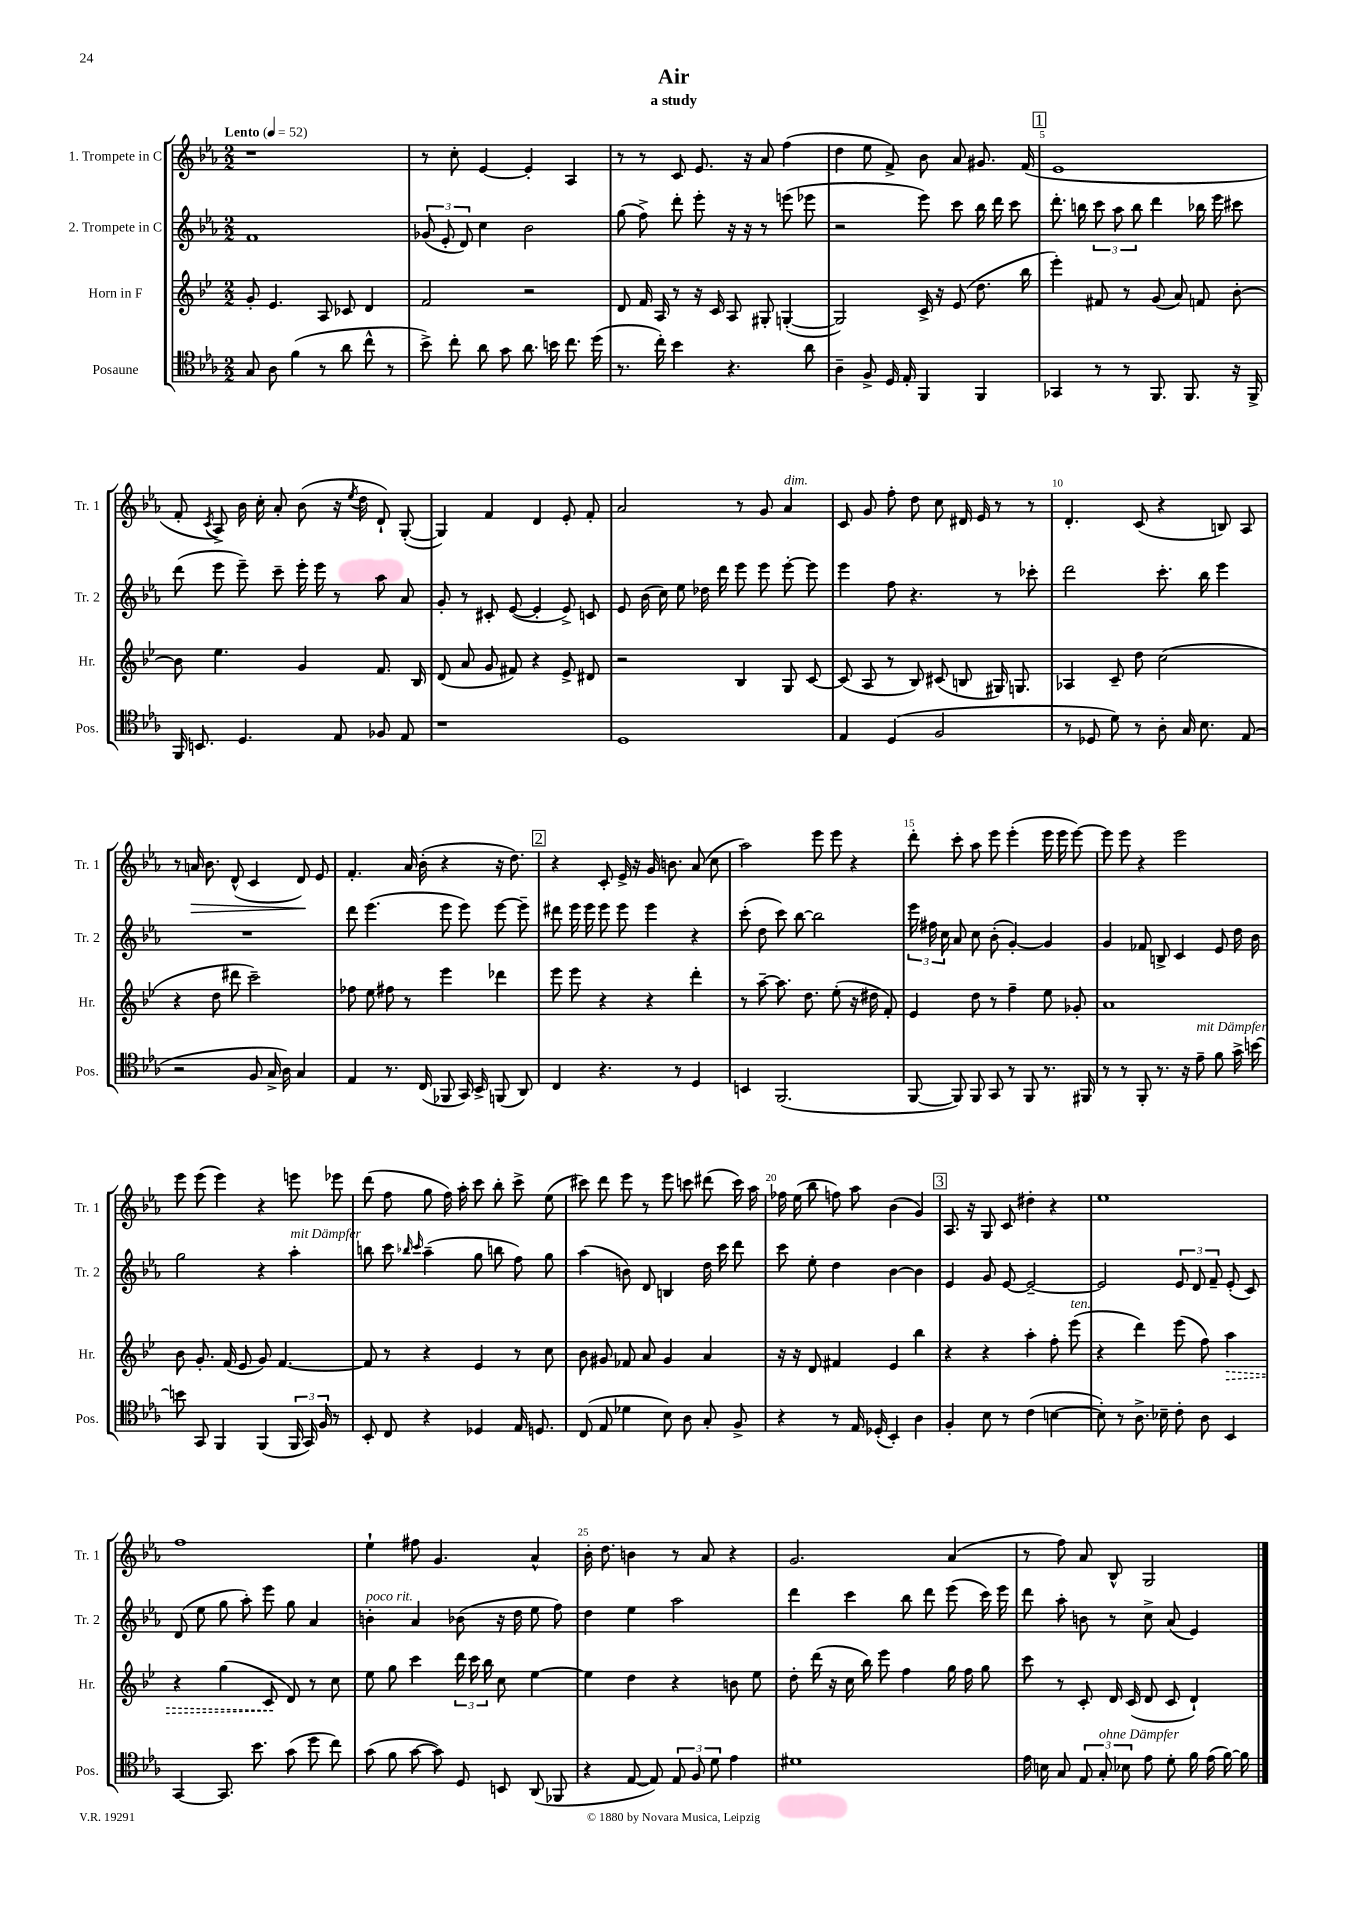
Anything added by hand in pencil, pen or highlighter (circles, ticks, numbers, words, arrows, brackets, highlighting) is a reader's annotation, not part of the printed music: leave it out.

**kern	**kern	**kern	**kern
*staff4	*staff3	*staff2	*staff1
*clefC4	*clefG2	*clefG2	*clefG2
*k[b-e-a-]	*k[b-e-]	*k[b-e-a-]	*k[b-e-a-]
*M2/2	*M2/2	*M2/2	*M2/2
*MM52	*MM52	*MM52	*MM52
8G	8g'	1f	1r
8A-	4.e-	.	.
(4f	.	.	.
8r	8A	.	.
8a-	8c-	.	.
8cc^^	4d	.	.
8r	.	.	.
=	=	=	=
8b-^)	2f	(12g-	8r
.	.	12e-'	.
8cc'	.	.	8cc'
.	.	12d)	.
8a-	.	4cc	[4e-
8g	.	.	.
8.a-	2r	2b-	4e-']
16b	.	.	.
8.cc	.	.	4A-
(16dd	.	.	.
=	=	=	=
8.r	8d	(8gg	8r
.	16f	8ff^)	8r
16cc')	16A	.	.
4b-	8r	8ddd'	8c
.	16r	8eee-'	8.e-
.	16c	.	.
4.r	8A	16r	.
.	.	16r	16r
.	8G#'	8r	8a-
.	([4G'	(8eee	(4ff
8a-	.	8eee-	.
=	=	=	=
4A-~	2G])	2r	4dd
8F^	.	.	8ee-
16D	.	.	8f^)
16E-'	.	.	.
4FF	16c^	8eee-)	8b-
.	16r	.	.
.	(8e-	8ccc	8a-
4FF	8.dd	16bb-	8.g#
.	.	16ddd	.
.	.	8ccc	.
.	16bb-	.	(16f
=	=	=	=
4GG-	4eee-')	8.ddd'	1e-
.	.	16bb	.
8r	8f#	12ccc	.
.	.	12aa-	.
8r	8r	.	.
.	.	12bb	.
8.FF	(8g	4ddd	.
.	8a)	.	.
8.FF	.	.	.
.	8f	16bb-	.
.	.	16eee-	.
16r	[8b-'	8ccc#	.
16FF^	.	.	.
=	=	=	=
16FF	8b-]	(8ddd	8f'
8.BB	.	.	.
.	.	.	8qc
.	4.ee-	8eee-	8A-^)
4.D	.	8eee-~)	16b-
.	.	.	16cc'
.	.	8ccc~	8a-'
.	4g	16eee-'	(8b-
.	.	16eee-	.
8E-	.	8r	16r
.	.	.	8qee-
.	.	.	16dd
8F-	8.f	8aa-	8d`)
8E-	.	8a-	([8G'
.	16B-	.	.
=	=	=	=
1r	(8d	8g'	4G])
.	8a	8r	.
.	8g	8c#'	4f
.	8f#)	([8e-	.
.	4r	4e-']	4d
.	8e-^	8e-^)	8e-'
.	8d#	8c	8f'
=	=	=	=
1D	2r	8e-	2a-
.	.	(16b-	.
.	.	16cc)	.
.	.	8ee-	.
.	.	16dd-	.
.	.	16ddd	.
.	4B-	8eee-	8r
.	.	8eee-	8g
.	8G	[8eee-'	4a-
.	[8c	8eee-]	.
=	=	=	=
4E-	(8c]	4eee-	8c
.	8A	.	8g
(4D	8r	8ff	8ff'
.	8B-)	4.r	8dd
2F	(8c#	.	8cc
.	8B	.	16d#
.	.	.	16e-
.	16G#)	8r	8r
.	8.G	.	.
.	.	8ccc-'	8r
=	=	=	=
8r	4A-	2ddd	4.d'
8D-	.	.	.
8d)	8c~	.	.
8r	8dd	.	(8c
8A-'	(2cc	8.ccc'	4r
16G	.	.	.
8.B-	.	16bb-	.
.	.	4eee-	8B)
(8E-	.	.	8A-
=	=	=	=
2r	4r	1r	8r
.	.	.	16a
.	.	.	8.b-
.	8dd	.	.
.	8ddd#	.	(8d^^
8F	2ccc~)	.	4c
16G^	.	.	.
16A-)	.	.	.
4G	.	.	8d)
.	.	.	8e-
=	=	=	=
4E-	8ff-	8ddd	4.f'
.	8ee-	(4.eee-	.
8.r	8ff#	.	.
.	8r	.	16a-
(16C	.	.	(16b-'
8FF-	4eee-	8eee-	4r
16GG)	.	8eee-)	.
16BB-^	.	.	.
(8FF	4ddd-	[8eee-	16r
.	.	.	8.dd)
8AA-)	.	8eee-~]	.
=	=	=	=
4C	8eee-	8ddd#	4r
.	8eee-	16eee-	.
.	.	16eee-	.
4.r	4r	8eee-	8c'
.	.	8eee-	16e-^
.	.	.	16r
.	4r	4eee-	16g
.	.	.	8.b
8r	.	.	.
4D	4ddd'	4r	(8a-
.	.	.	8cc
=	=	=	=
4BB	8r	(8ccc'	2aa-)
.	[8aa~	8dd	.
(2.FF	8.aa]	8ccc)	.
.	.	[8bb-	.
.	8.dd	.	.
.	.	2bb-]	8eee-
.	(8ee-'	.	8eee-
.	16r	.	4r
.	16dd#	.	.
.	8f')	.	.
=	=	=	=
[8FF	4e-	24eee-	8ddd'
.	.	24ff#	.
.	.	24cc	.
8FF])	.	8a-	8ccc'
8FF	8dd	8cc	8aa-
8GG	8r	(8b-'	8eee-
8r	4ff~	[4g')	(4eee-'
8FF	.	.	.
8.r	8ee-	4g]	16eee-
.	.	.	16eee-
.	8g-'	.	[8eee-)
16FF#	.	.	.
=	=	=	=
8r	1a	4g	8eee-]
8r	.	.	8eee-
8FF'	.	8f-	4r
8.r	.	8B^	.
.	.	4c	2eee-
16r	.	.	.
8e-~	.	.	.
8f	.	8e-	.
16g^	.	16dd	.
[16b	.	16b-	.
=	=	=	=
8b]	8b-	2gg	8eee-
8GG	8.g'	.	(8eee-
4FF	.	.	4eee-)
.	(16f	.	.
.	8e-	.	.
(4FF	8g)	4r	4r
.	[4.f	.	.
24FF	.	4aa-'	8eee
24GG)	.	.	.
24F	.	.	.
8r	.	.	8eee-
=	=	=	=
8BB-'	8f]	8bb	(8ddd
8C	8r	8ccc	8ff
.	.	16qqbb-	.
.	.	16qqccc	.
4r	4r	(4aa-~	8gg
.	.	.	16ff)
.	.	.	16aa-'
4D-	4e-	8gg	8ccc
.	.	8bb	8bb-'
16E-	8r	8ff)	8ccc^
8.D	.	.	.
.	8cc	8gg	(8ee-
=	=	=	=
(8C	8b-	(4aa-	8ccc#)
8E-	8g#	.	8ddd
4d-	8f-	8b)	8eee-
.	8a	8d	8r
8B-)	4g#	4B	8eee-
8A-	.	.	8ccc
8G'	4a	16dd	(8ddd#
.	.	16ccc	.
8F^	.	8ddd	16ccc)
.	.	.	16aa-
=	=	=	=
4r	16r	8ccc	16ff-
.	16r	.	(16ee-
.	8d	8ee-'	8bb-
8r	4f#	4dd	8ff)
16E-	.	.	8aa-
(16D-'	.	.	.
4BB-')	4e-	[4b-	(4b-
4A-	4bb-	4b-]	4g)
=	=	=	=
4F'	4r	4e-	8.A-
.	.	.	16r
8B-	4r	8g	8G
8r	.	[8e-	8c
(4c	4aa'	2e-~_	4dd#'
[4B	8ff'	.	4r
.	(8eee-	.	.
=	=	=	=
8B'])	4r	2e-]	1ee-
8r	.	.	.
8.A-^	4ddd)	.	.
16B-~	.	.	.
8c'	(8eee-	12e-	.
.	.	12d	.
8A-	8ff)	.	.
.	.	12f~	.
4BB-	4aa	(8e-'	.
.	.	8c)	.
=	=	=	=
[4GG	4r	(8d	1ff
.	.	8ee-	.
8.GG]	(4gg	8gg	.
.	.	8aa-')	.
8.b-	.	.	.
.	8c	8eee-	.
(8g	8d)	8gg	.
8dd	8r	4a-	.
8cc)	8cc	.	.
=	=	=	=
(8g	8ee-	4b'	4ee-`
8f	8gg	.	.
[8g	4ccc	4a-	8ff#
8g])	.	.	4.g
8D	24ddd	(8b-	.
.	24ccc	.	.
.	24bb-	.	.
8BB	8cc	16r	.
.	.	16dd	.
(8AA-	[4ee-	8ee-	4a-^^
8FF-	.	8ff)	.
=	=	=	=
4r	4ee-]	4dd	16b-'
.	.	.	8.dd
[8E-	4dd	4ee-	4b
8E-])	.	.	.
12E-	4r	2aa-	8r
12F	.	.	.
.	.	.	8a-
12d	.	.	.
4e-	8b	.	4r
.	8ee-	.	.
=	=	=	=
1d#	8dd'	4ddd	2.g
.	(16ddd	.	.
.	16r	.	.
.	16cc	4ccc	.
.	16bb-)	.	.
.	8eee-	.	.
.	4ff	8bb-	.
.	.	8ddd	.
.	16gg	(8eee-	(4a-
.	16ff	.	.
.	8gg	16ccc)	.
.	.	16eee-	.
=	=	=	=
16e-	8ccc	8ddd	8r
16B	.	.	.
8G	8r	8aa-'	8ff)
12E-	8c'	8b	8a-
12G'	.	.	.
.	16d	8r	8B-^^
12B-	.	.	.
.	(16c	.	.
8e-	8d	8cc^	2G
8d'	8c	(8a-	.
16f	4d`)	4e-)	.
(16e-	.	.	.
[16f)	.	.	.
16f]	.	.	.
==	==	==	==
*-	*-	*-	*-
